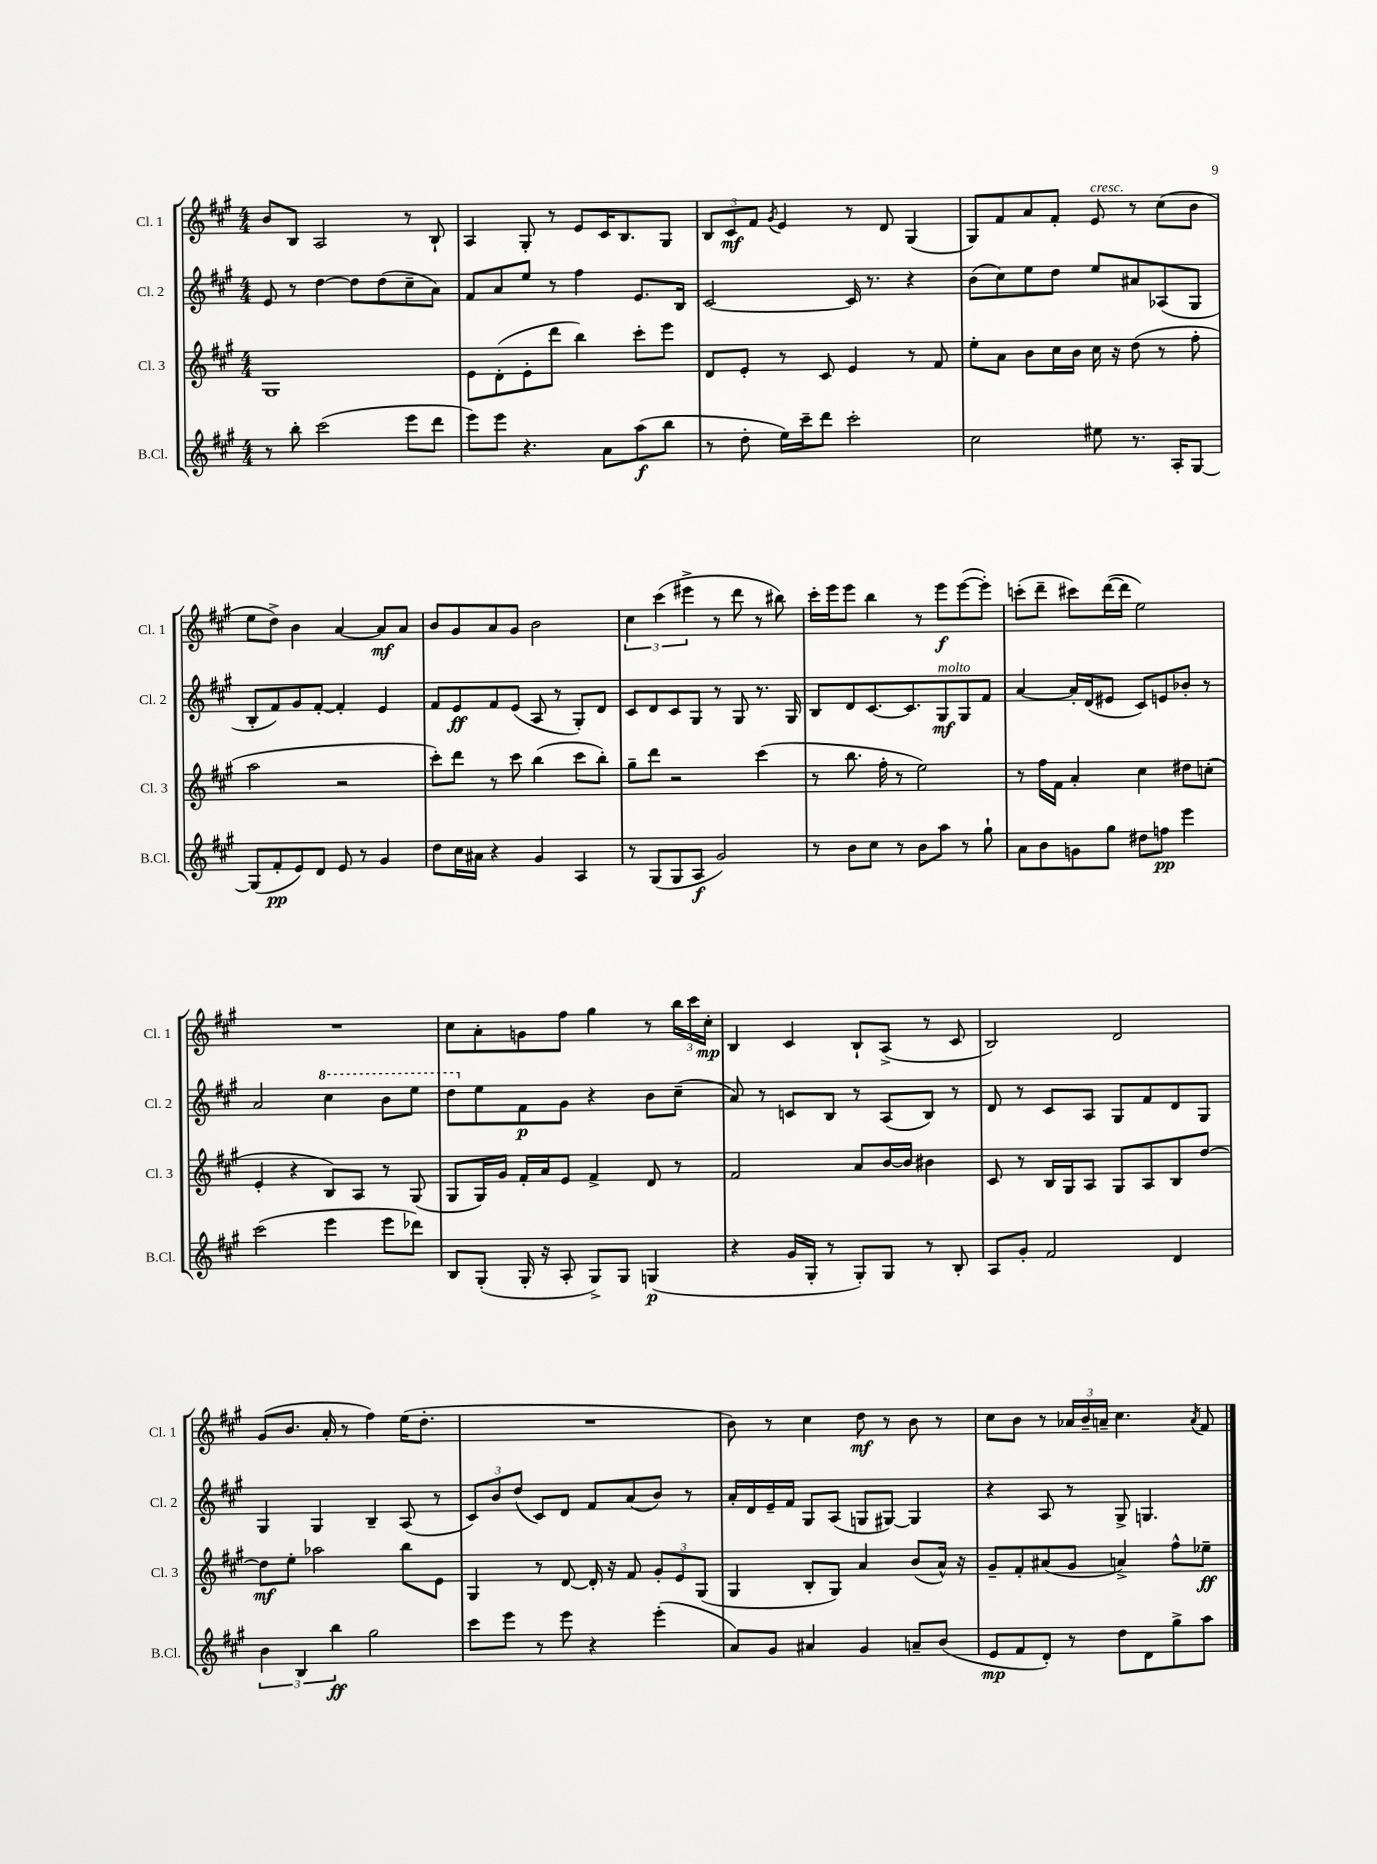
<<
\new StaffGroup <<
\new Staff = "s0" \with { instrumentName = "Cl. 1" shortInstrumentName = "Cl. 1" } {
    \clef treble \key a \major \numericTimeSignature \time 4/4
    b'8 b8 a2 r8 b8-! |
    a4 gis8-. r8 e'8 cis'16 b8. gis8 |
    \tuplet 3/2 { b8 cis'8\mf fis'8 } \acciaccatura { gis'8 } e'4 r8 d'8 gis4( |
    gis8) fis'8 a'8 fis'8-. e'8^\markup { \italic "cresc." } r8 cis''8( b'8 |
    e''8 d''8->) b'4 a'4~ a'8\mf a'8 |
    b'8 gis'8 a'8 gis'8 b'2 |
    \tuplet 3/2 { cis''4 cis'''4( eis'''4-> } r8 d'''8 r8 bis''8) |
    cis'''16-. e'''16 e'''8 b''4 r8 e'''8\f e'''8~( e'''8-.) |
    c'''8-.( d'''8-- cis'''8) d'''16~( d'''16 e''2) |
    R1 |
    cis''8 a'8-. g'8 fis''8 gis''4 r8 \tuplet 3/2 { b''16 cis'''16 cis''16-.\mp } |
    b4 cis'4 b8-! a8->( r8 cis'8 |
    b2) d'2 |
    gis'8( b'8. a'16-. r8 fis''4) e''16( d''8.-. |
    R1 |
    b'8) r8 cis''4 d''8\mf r8 b'8 r8 |
    cis''8 b'8 r8 \tuplet 3/2 { aes'16 b'16-- a'16-- } cis''4. \acciaccatura { a'8 } fis'8 \bar "|." |
}
\new Staff = "s1" \with { instrumentName = "Cl. 2" shortInstrumentName = "Cl. 2" } {
    \clef treble \key a \major \numericTimeSignature \time 4/4
    e'8 r8 d''4~ d''8 d''8( cis''8-- a'8) |
    fis'8 a'8 e''8 r8 fis''4 e'8. b16 |
    cis'2~ cis'16 r8. r4 |
    b'8( cis''8) e''8 d''8 e''8 ais'8 aes8( gis8 |
    b8-. fis'8) gis'8 fis'8~-. fis'4-. e'4 |
    fis'8 e'8\ff fis'8 e'8( a8 r8 gis8-.) d'8 |
    cis'8 d'8 cis'8 gis8 r8 gis8 r8. gis16 |
    b8 d'8 cis'8.~ cis'8. gis8\mf^\markup { \italic "molto" } gis8 fis'8 |
    a'4~ a'16-. d'16( eis'8 cis'8) e'8 bes'8-. r8 |
    a'2 \ottava #1 cis'''4 b''8 e'''8 |
    d'''8 \ottava #0 e''8 fis'8\p gis'8 r4 b'8 cis''8--( |
    a'8) r8 c'8 b8 r8 a8( b8) r8 |
    d'8 r8 cis'8 a8 gis8 fis'8 d'8 gis8 |
    gis4 gis4 b4-- a8( r8 |
    \tuplet 3/2 { cis'8) b'8 d''8( } cis'8) d'8 fis'8 a'8( b'8) r8 |
    a'16-. d'16 e'16-- fis'16 gis8 a8( g8 gis8~) gis4 |
    r4 a8 r8 gis8-> g4. \bar "|." |
}
\new Staff = "s2" \with { instrumentName = "Cl. 3" shortInstrumentName = "Cl. 3" } {
    \clef treble \key a \major \numericTimeSignature \time 4/4
    gis1 |
    e'8 d'8-.( e'8-. d'''8 b''4) cis'''8-. e'''8 |
    d'8 e'8-. r8 cis'8 e'4 r8 fis'8 |
    e''8-. a'8 b'8 cis''16 b'16 cis''16 r16 d''8( r8 fis''8-. |
    a''2 r2 |
    cis'''8-.) d'''8 r8 cis'''8 b''4( cis'''8 b''8-.) |
    gis''8-- d'''8 r2 cis'''4( |
    r8 b''8. fis''16-. r8 e''2) |
    r8 fis''16 fis'16 a'4-. cis''4 dis''8 c''8-.( |
    e'4-. r4 b8) a8 r8 gis8( |
    gis8 gis16) gis'16 fis'16-. a'16 e'8 fis'4-> d'8 r8 |
    fis'2 a'8 b'16~ b'16 bis'4 |
    cis'8 r8 b16 gis16 a8 gis8 a8 b8 d''8~ |
    d''8\mf e''8-. aes''2 b''8 e'8 |
    gis4 r8 d'8~ d'16-. r16 fis'8 \tuplet 3/2 { gis'8-. e'8 gis8( } |
    gis4 b8-. gis8) a'4 b'8( a'16-^) r16 |
    gis'8-- fis'8-. ais'8( gis'8 a'4->) fis''8-^ ees''8--\ff \bar "|." |
}
\new Staff = "s3" \with { instrumentName = "B.Cl." shortInstrumentName = "B.Cl." } {
    \clef treble \key a \major \numericTimeSignature \time 4/4
    r8 b''8-. cis'''2( e'''8 d'''8 |
    e'''8) e'''8 r4. a'8 a''8\f( b''8 |
    r8 d''8-. e''16) cis'''16-- d'''8 cis'''2-. |
    cis''2 eis''8 r8. a16-. gis8~ |
    gis8( fis'8-.\pp e'8) d'8 e'8 r8 gis'4 |
    d''8 cis''16 ais'16 r4 gis'4 a4 |
    r8 gis8( gis8 a8\f gis'2) |
    r8 b'8 cis''8 r8 b'8 a''8 r8 gis''8-! |
    a'8 b'8 g'8 gis''8 dis''8 f''8\pp e'''4 |
    cis'''2( e'''4 e'''8 des'''8) |
    b8 gis8-.( gis16-. r16 a8-. gis8->) gis8 g4\p( |
    r4 gis'16 gis16-. r8 gis8-.) gis8 r8 b8-. |
    a8 gis'8-. fis'2 d'4 |
    \tuplet 3/2 { b'4 b4 b''4\ff } gis''2 |
    cis'''8 e'''8 r8 e'''8 r4 e'''4-.( |
    a'8) gis'8 ais'4 gis'4 a'8-- b'8( |
    e'8\mp fis'8 d'8-.) r8 d''8 d'8 gis''8-> a''8 \bar "|." |
}
>>
>>
\layout { \context { \Score \remove "Bar_number_engraver" } }
